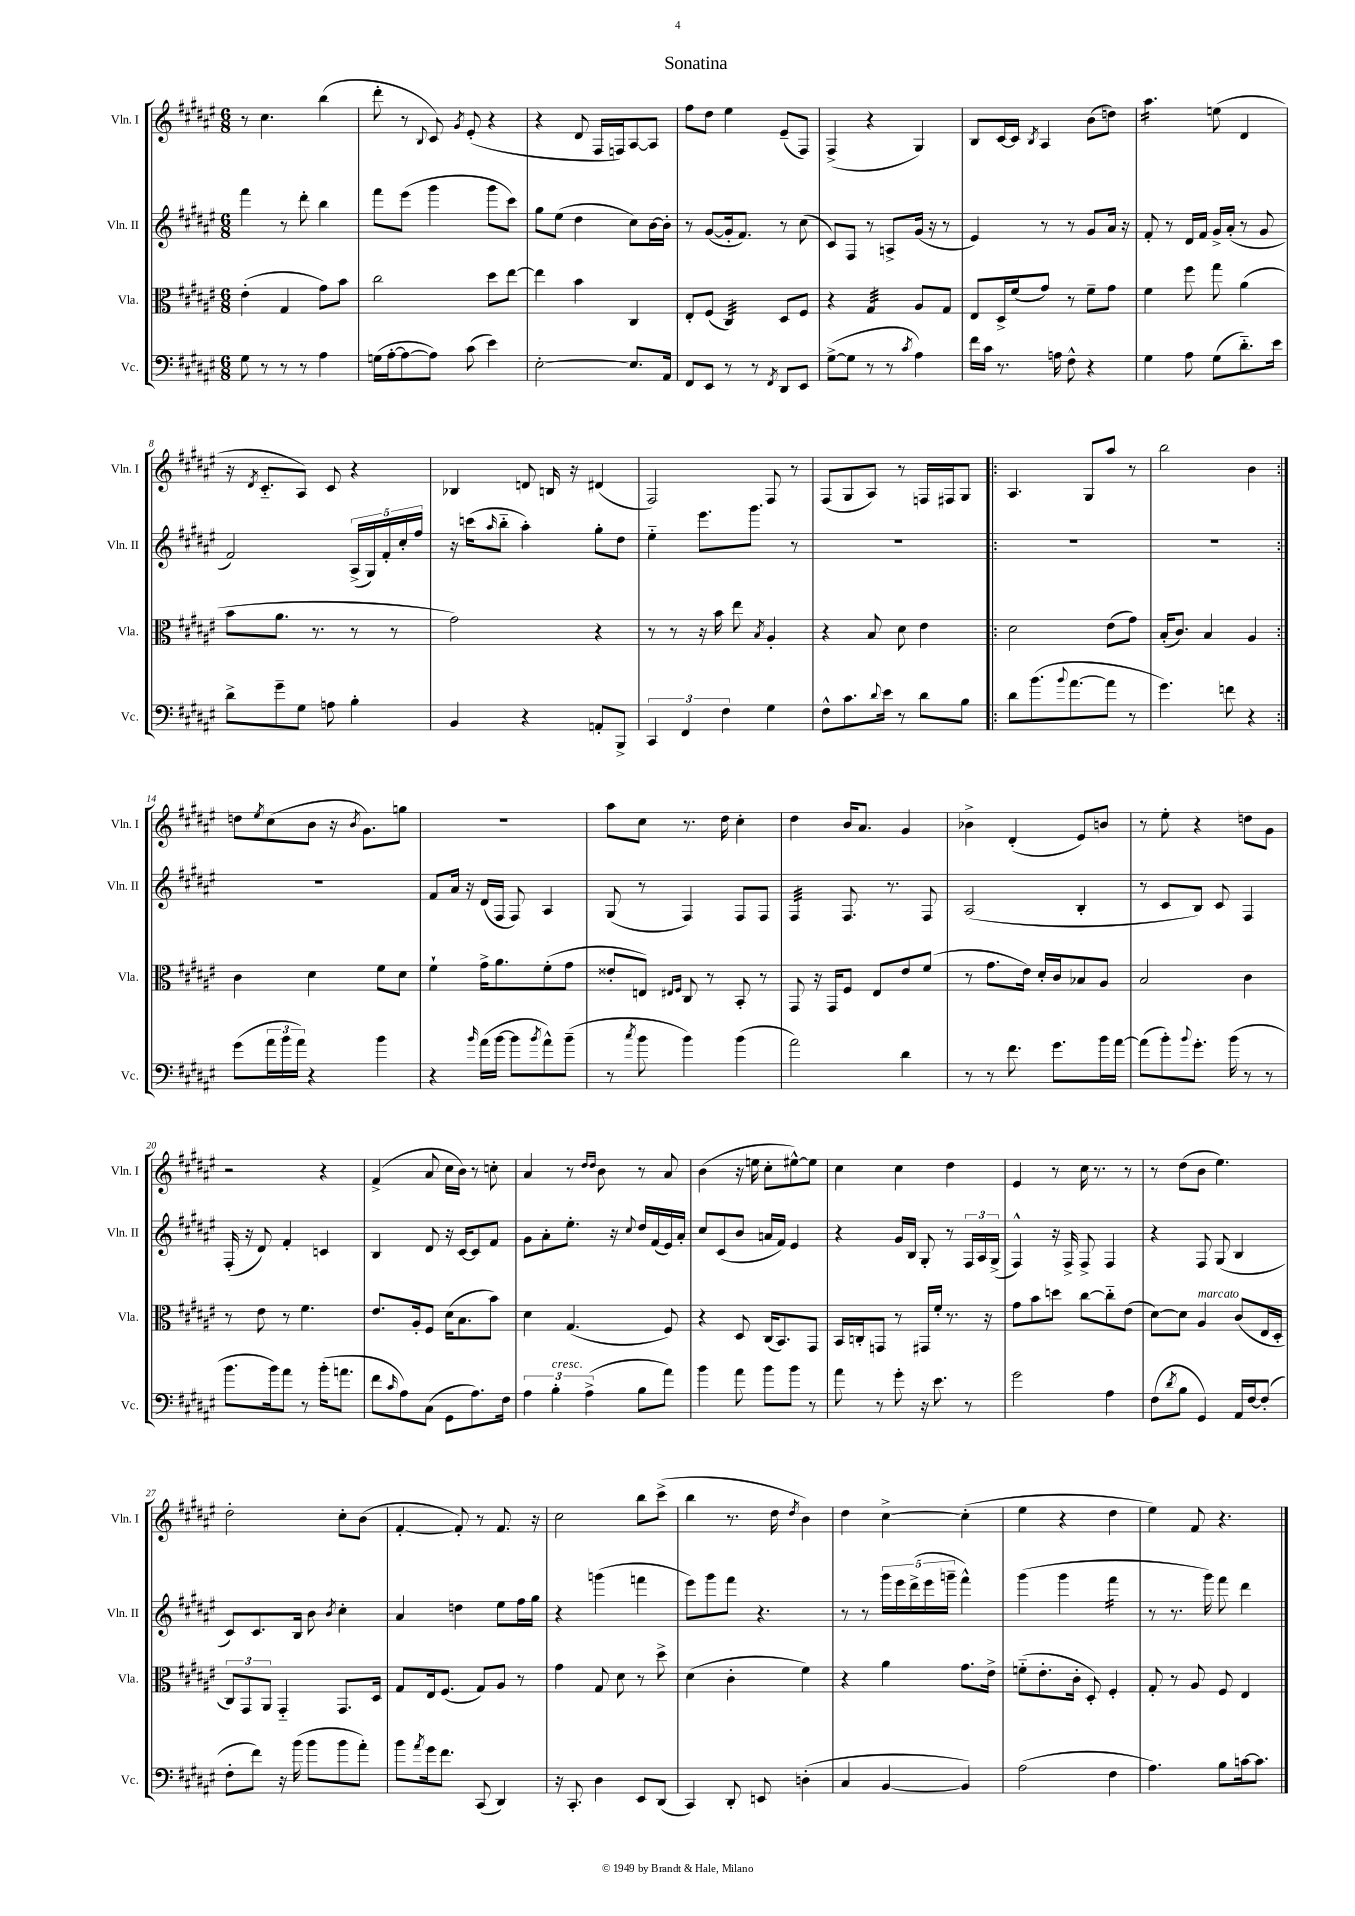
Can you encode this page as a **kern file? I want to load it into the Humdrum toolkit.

**kern	**kern	**kern	**kern
*staff4	*staff3	*staff2	*staff1
*clefF4	*clefC3	*clefG2	*clefG2
*k[f#c#g#d#a#e#]	*k[f#c#g#d#a#e#]	*k[f#c#g#d#a#e#]	*k[f#c#g#d#a#e#]
*M6/8	*M6/8	*M6/8	*M6/8
8G#	(4e#'	4fff#	8r
8r	.	.	4.cc#
8r	4G#	8r	.
8r	.	8ddd#'	.
4A#	8g#)	4bb	(4bb
.	8b	.	.
=	=	=	=
(16G	2cc#	8fff#	8ddd#'
[16A#'	.	.	.
8A#_	.	(8eee#	8r
.	.	.	8qqB
8A#])	.	4ggg#	8c#)
.	.	.	8qg#
(8c#	.	.	(8e#'
4e#)	8dd#	8ggg#	4r
.	[8ee#	8ccc#)	.
=	=	=	=
[2E#'	4ee#]	8gg#	4r
.	.	(8ee#	.
.	4b	4dd#	8d#
.	.	.	16F#
.	.	.	16F)
8.E#]	4C#	8cc#)	[8A#
.	.	[16b	8A#]
16AA#	.	16b']	.
=	=	=	=
8FF#	8E#'	8r	8ff#
8EE#	(8F#	([8g#	8dd#
8r	4C#)	16g#']	4ee#
.	.	8.f#)	.
8r	.	.	.
8qFF#	.	.	.
8DD#	8D#	8r	(8e#~
8EE#	8F#	(8cc#	8F#)
=	=	=	=
([8G#^	4r	8c#)	(4F#^
8G#]	.	8F#	.
8r	4G#	8r	4r
8r	.	8A^	.
8qc#	.	.	.
4A#)	8A#	(16g#	4G#)
.	.	16r	.
.	8G#	8r	.
=	=	=	=
16f#	8E#	4e#)	8B
16c#	.	.	.
8.r	16D#^	.	[16c#
.	(16f#	.	16c#]
.	.	.	8qB
.	8g#)	8r	4A#
16A	.	.	.
8F#^^	8r	8r	.
4r	8f#~	8g#	(8b
.	8g#	16a#	8dd)
.	.	16r	.
=	=	=	=
4G#	4f#	8f#'	4.aa#
.	.	8r	.
8A#	8ff#	16d#	.
.	.	16f#	.
(8G#	8gg#	16g#^	(8ee
.	.	(16a#'	.
8.d#'~)	(4a#	8r	4d#
.	.	8g#	.
16e#	.	.	.
=	=	=	=
8d#^	8b	2f#)	16r
.	.	.	8qd#
.	.	.	8.c#'~
8g#~	8.a#	.	.
8G#	.	.	8A#)
.	8.r	.	.
8A	.	.	8c#
4B'	8r	(20A#^	4r
.	.	20G#)	.
.	.	20f#'	.
.	8r	.	.
.	.	20cc#'	.
.	.	20ff#	.
=	=	=	=
4BB	2g#)	16r	4B-
.	.	(16ccc	.
.	.	16qqaa#	.
.	.	8bb'~	.
4r	.	4aa#')	8d
.	.	.	16B
.	.	.	16r
8AA'	4r	8gg#'	(4d#
8BBB^	.	8dd#	.
=	=	=	=
6CC#	8r	4ee#'~	2F#)
.	8r	.	.
6FF#	.	.	.
.	16r	8.eee#	.
.	16b	.	.
6F#	.	.	.
.	8ee#	.	.
.	.	8.ggg#	.
.	8qB	.	.
4G#	4A#'	.	8F#
.	.	8r	8r
=	=	=	=
8F#^^	4r	2.r	(8F#
8.c#	.	.	8G#
.	8B	.	8A#)
8qqd#	.	.	.
16e#	.	.	.
8r	8d#	.	8r
8d#	4e#	.	16F
.	.	.	16F#
8B	.	.	8G#
=!|:	=!|:	=!|:	=!|:
8d#	2d#	2.r	4.A#
(8.b	.	.	.
8qqb	.	.	.
[8.a#	.	.	.
.	.	.	8G#
8a#]	(8e#	.	8aa#
8r	8g#)	.	8r
=	=	=	=
4.g#)	(16B'	2.r	2bb
.	8.c#)	.	.
.	4B	.	.
8f	.	.	.
4r	4A#	.	4b
=:|!	=:|!	=:|!	=:|!
(8g#	4c#	2.r	8dd
.	.	.	8qee#
24a#	.	.	(8cc#
24b	.	.	.
24a#)	.	.	.
4r	4d#	.	8b
.	.	.	16r
.	.	.	8qb
.	.	.	8.g#)
4b	8f#	.	.
.	8d#	.	8gg
=	=	=	=
4r	4f#`	8f#	2.r
.	.	16a#	.
.	.	16r	.
16qqb	.	.	.
(16a#	16g#^	(16d#	.
[16b	8.a#	16F#	.
8b]	.	8F#)	.
8qb	.	.	.
8a#^^)	(8f#'	4A#	.
(8b~	8g#	.	.
=	=	=	=
8r	8e##'	(8G#	8aa#
8qcc#	.	.	.
8b	8E)	8r	8cc#
.	16qqE#	.	.
.	16qqF#	.	.
4b)	8C#	4F#)	8.r
.	8r	.	.
.	.	.	16dd#
(4b	8BB'	8F#	4cc#'
.	8r	8F#	.
=	=	=	=
2a#)	8GG#	4F#	4dd#
.	16r	.	.
.	16GG#	.	.
.	8F#	8.F#	16b
.	.	.	8.a#
.	8E#	.	.
.	.	8.r	.
4d#	8e#	.	4g#
.	(8f#	8F#	.
=	=	=	=
8r	8r	(2A#	4b-^
8r	8.g#	.	.
8.f#	.	.	(4d#'
.	16e#)	.	.
.	16d#'	.	.
8.g#	16c#	.	.
.	8B-	4B'	8e#)
16b	8A#	.	8b
[16a#	.	.	.
=	=	=	=
(8a#]	2B	8r	8r
8b')	.	8c#	8ee#'
8qqb	.	.	.
8.g#'	.	8B)	4r
.	.	8c#	.
(16b	.	.	.
8r	4c#	4F#	8dd
8r	.	.	8g#
=	=	=	=
8.b	8r	(16F#'	2r
.	.	16r	.
.	8e#	8d#)	.
16b)	.	.	.
8a#	8r	4f#'	.
8r	4.f#	.	.
(16b'	.	4c	4r
8.a	.	.	.
=	=	=	=
8f#	8.e#	4B	(4f#^
16qqc#	.	.	.
8A#)	.	.	.
.	16A#'	.	.
(8C#	8F#	8d#	8a#
8GG#	(16d#	16r	16cc#
.	8.B	[16c#	16b)
8.A#)	.	8c#]	8r
.	8b)	8f#	8cc'
16F#	.	.	.
=	=	=	=
6A#	4d#	8g#	4a#
.	.	8a#'	.
6B'	.	.	.
.	(4.G#	8.ee#'	8r
(6A#^	.	.	.
.	.	.	16qqdd#
.	.	.	16qqdd#
.	.	.	8b
.	.	16r	.
.	.	8qqcc#	.
8B	.	16dd#	8r
.	.	(16f#	.
8a#)	8F#)	16e#)	8a#
.	.	16a#'	.
=	=	=	=
4b	4r	8cc#	(4b
.	.	(8c#	.
8a#	8D#	8b	16r
.	.	.	16ee
8b	(16C#	16a	8cc#'
.	8.BB)	16f#)	.
8b	.	4e#	[8ee#^^)
8r	8GG#	.	8ee#]
=	=	=	=
8a#	16BB	4r	4cc#
.	16C'	.	.
8r	8GG	.	.
8g#'	8r	16g#	4cc#
.	.	16B	.
16r	16GG#	8G#'	.
8.e#	16f#'	.	.
.	8.r	8r	4dd#
8r	.	24F#	.
.	.	24A#	.
.	16r	.	.
.	.	(24G#^	.
=	=	=	=
2g#	8g#	4F#^^)	4e#
.	8b	.	.
.	8dd	16r	8r
.	.	16F#^	.
.	[8cc#	8F#^	16cc#
.	.	.	8.r
4A#	8cc#'~]	4F#	.
.	(8e#	.	8r
=	=	=	=
(8F#	[8d#)	4r	8r
8qd#	.	.	.
8B	8d#]	.	(8dd#
4GG#)	4A#	8F#	8b
.	.	(8G#	4.ee#)
16AA#	(8c#	4B	.
[16F#	.	.	.
(8F#']	16E#	.	.
.	16D#'	.	.
=	=	=	=
8F#'	12C#)	8c#)	2dd#'
.	12GG#	.	.
8f#)	.	8.c#	.
.	12AA#	.	.
16r	4GG#'~	.	.
(16b	.	16B	.
8b	.	8b	.
.	.	8qb	.
8b	8.GG#	4cc#'	8cc#'
8a#')	.	.	(8b
.	16D#	.	.
=	=	=	=
8b	8G#	4a#	[4f#'
8qa#	.	.	.
16g#	16E#	.	.
8.f#	(8.F#	.	.
.	.	4dd	8f#'])
(8CC#	8G#)	.	8r
4DD#)	8A#	8ee#	8.f#
.	8r	16ff#	.
.	.	16gg#	16r
=	=	=	=
16r	4g#	4r	2cc#
8.CC#'	.	.	.
4D#	8G#	(4ggg	.
.	8d#	.	.
8EE#	8r	4fff	8bb
(8DD#	8dd#^	.	(8ccc#^
=	=	=	=
4CC#)	(4d#	8eee#)	4bb
.	.	8ggg#	.
8DD#'	4c#'	8fff#	8.r
8EE	.	4.r	.
.	.	.	16dd#
.	.	.	8qdd#
(4D'	4f#)	.	4b)
=	=	=	=
4C#	4r	8r	4dd#
.	.	8r	.
[4BB	4a#	20ggg#	[4cc#^
.	.	20eee#	.
.	.	(20ddd#^	.
.	.	20eee#	.
.	.	20ggg~	.
4BB])	8.g#	4fff#^^)	(4cc#']
.	16e#^	.	.
=	=	=	=
(2A#	(8f'~	(4ggg#	4ee#
.	8.e#'	.	.
.	.	4ggg#	4r
.	16c#'	.	.
.	8D#')	.	.
4F#	4F#'	4fff#	4dd#
=	=	=	=
4.A#)	8G#'	8r	4ee#)
.	8r	8.r	.
.	8A#	.	8f#
.	.	16ggg#)	.
8B	8F#	8fff#	4.r
[16c	4E#	4ddd#	.
8.c]	.	.	.
==	==	==	==
*-	*-	*-	*-
